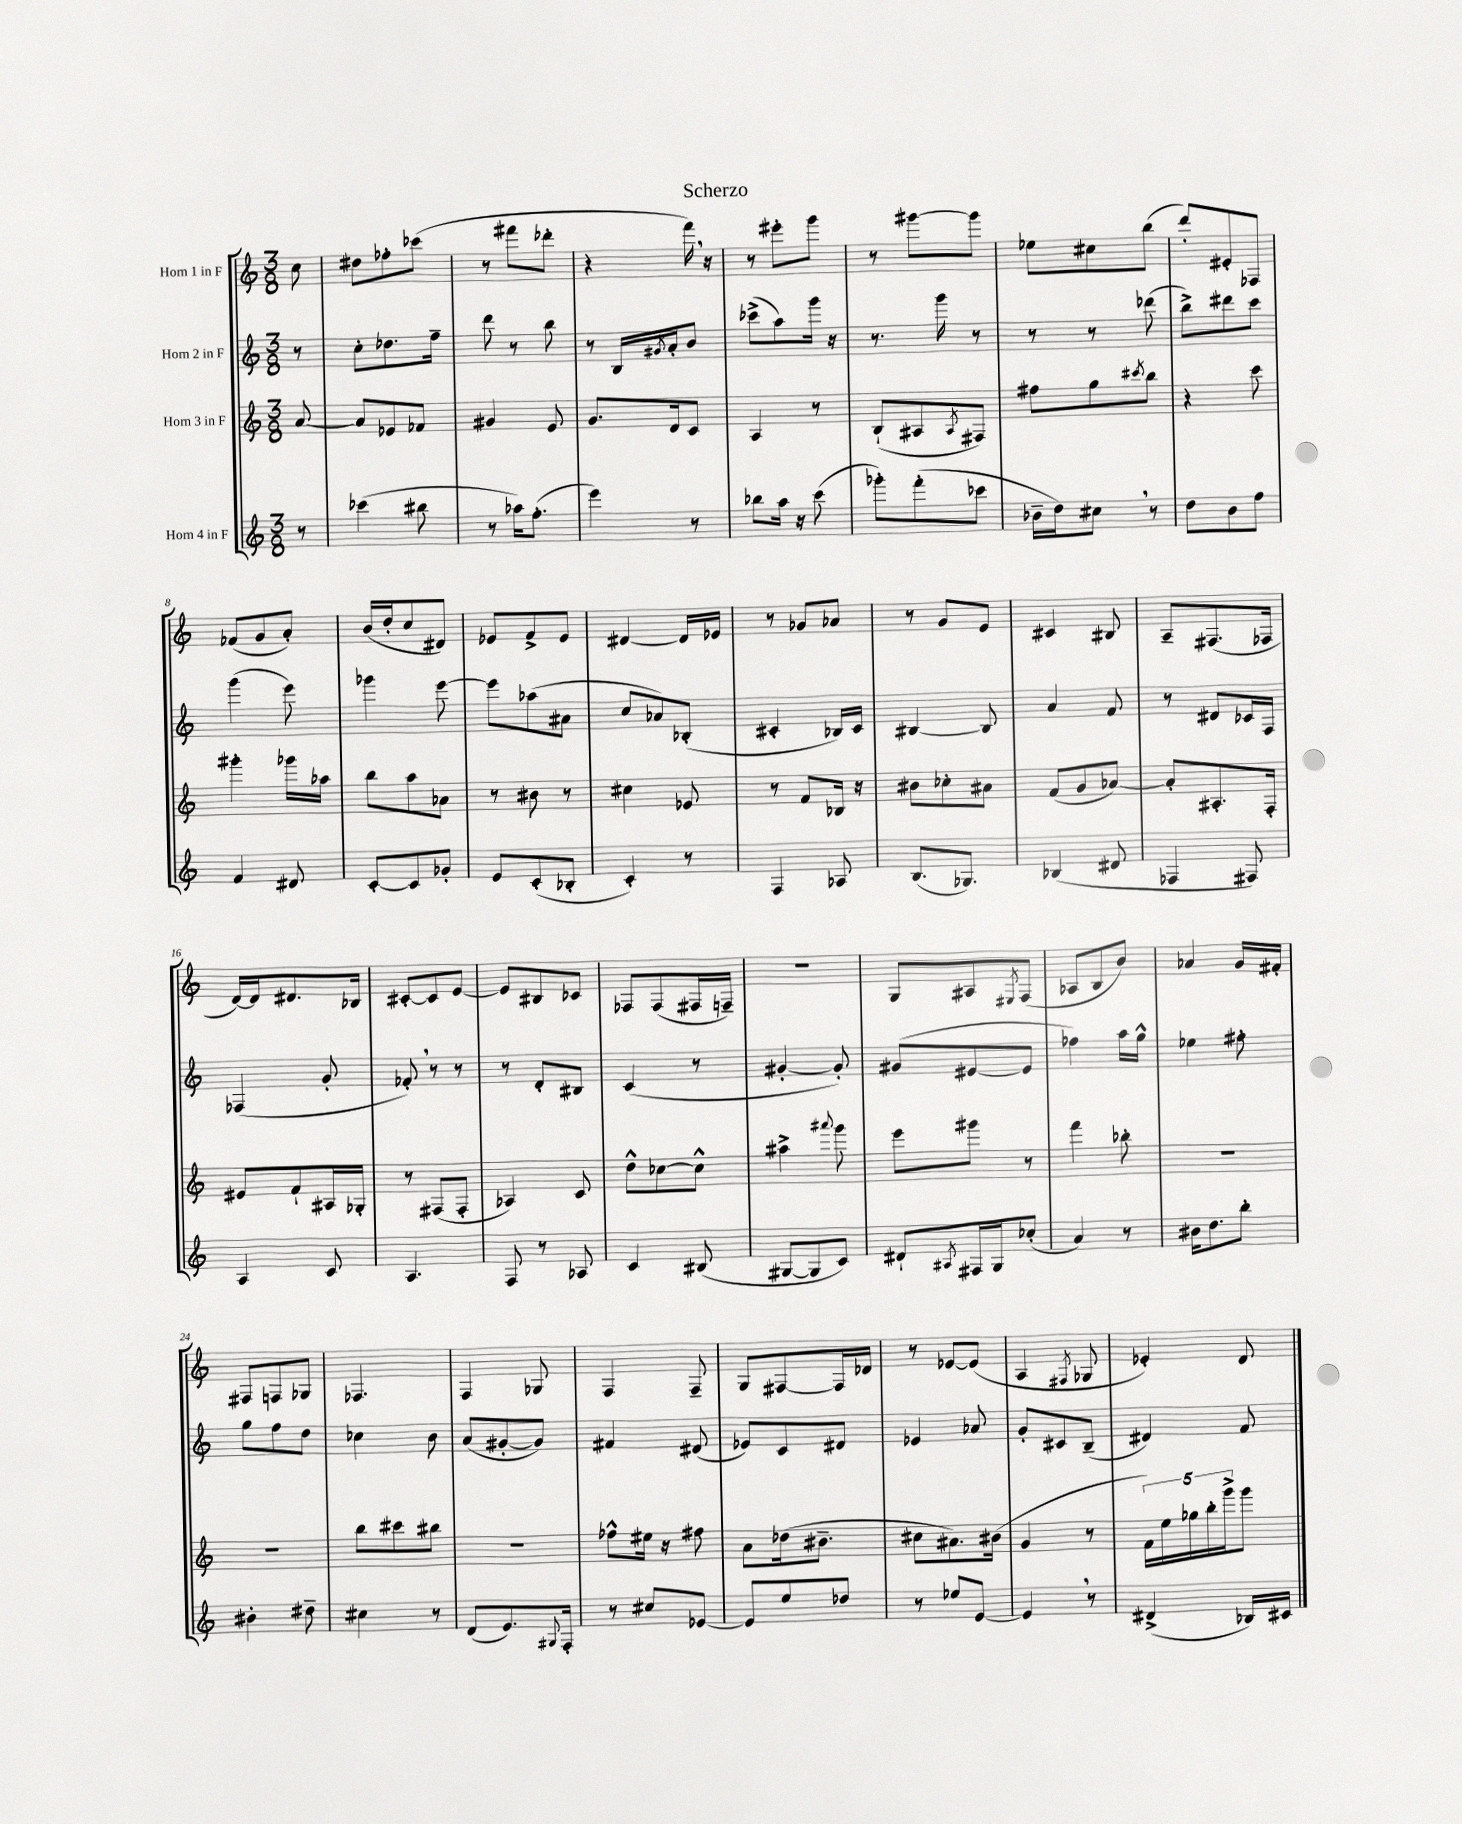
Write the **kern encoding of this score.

**kern	**kern	**kern	**kern
*part4	*part3	*part2	*part1
*staff4	*staff3	*staff2	*staff1
*I"Horn 4 in F	*I"Horn 3 in F	*I"Horn 2 in F	*I"Horn 1 in F
*clefG2	*clefG2	*clefG2	*clefG2
*k[]	*k[]	*k[]	*k[]
*M3/8	*M3/8	*M3/8	*M3/8
=	=	=	=
8r	[8a/	8r	8cc\
=1	=1	=1	=1
(4ccc-X\	8a/L]	8cc'\L	8dd#X\L
.	8e-X/	8.dd-X\	8ff-X'\
8bb#X\	8f-X/J	.	(8ccc-X\J
.	.	16ff~\Jk	.
=2	=2	=2	=2
8r	4g#X/	8ddd\	8r
16aa-X\KL)	.	8r	8fff#X\L
(8.ff'\J	.	.	.
.	8e/	8bb\	8ddd-X'\J
=3	=3	=3	=3
4eee\)	8.g/L	8r	4r
.	.	16B/LL	.
.	.	8qg#X/	.
.	16d/k	16a'/J	.
8r	8c/J	8b/J	16fff,\)
.	.	.	16r
=4	=4	=4	=4
8bb-X\L	4A/	(8ccc-X^\L	8r
16aa\Jk	.	8aa\)	8eee#X'\L
16r	.	.	.
(8ccc\	8r	16ggg\Jk	8ggg\J
.	.	16r	.
=5	=5	=5	=5
8ggg-X'\L)	(8B`/L	8.r	8r
(8fff'\	8A#X/	.	[8ggg#X\L
.	.	16ggg\	.
.	8qA#/	.	.
8ccc-X\J	8F#X/J)	8r	8ggg#\J]
=6	=6	=6	=6
16b-X~\LL	8ff#X\L	8r	8ee-X\L
16dd\J)	.	.	.
8cc#X,\J	8gg\	8r	8cc#X\
.	8qccc#X/	.	.
8r	8bb\J	(8ddd-X\	(8bb\J
=7	=7	=7	=7
8dd\L	4r	8bb^\L)	8ddd'/L)
8b\	.	8ddd#X\	8e#X'/
8ff\J	8ccc\	8ccc\J	8F-X/J
!!LO:LB:g=z
=8	=8	=8	=8
4f/	4ggg#X'\	(4ggg\	(8f-X/L
.	.	.	8g/
8d#X/	16ggg-X\LL	8eee\)	8a'/J)
.	16aa-X\JJ	.	.
=9	=9	=9	=9
[8c'/L	8bb\L	4ggg-X\	(16b/LL
.	.	.	16dd'/J
8c/]	8aa\	.	8cc/
8g-X'/J	8a-X\J	[8eee\	8d#X/J)
=10	=10	=10	=10
8e/L	8r	8eee\L]	8e-X/L
(8c'/	8b#X\	(8aa-X\	8f^/
8B-X'/J	8r	8a#X\J	8e-/J
=11	=11	=11	=11
4c'/)	4cc#X\	8cc/L	[4d#X/
.	.	8a-X/)	.
8r	8e-X/	(8B-X'/J	16d#/LL]
.	.	.	16e-X/JJ
=12	=12	=12	=12
4F/	8r	4c#X'/	8r
.	8f/L	.	8g-X/L
8A-X/	16B-X/Jk	16B-X/LL)	8a-X/J
.	16r	16c#/JJ	.
=13	=13	=13	=13
(8.B/L	8b#X\L	[4B#X/	8r
.	8cc-X'\	.	8g/L
8.G-X/J)	.	.	.
.	8a#X\J	8B#/]	8e/J
=14	=14	=14	=14
(4B-X/	(8f/L	4a/	4c#X/
.	8g/	.	.
8d#X/	[8a-X/J)	8f/	8B#X/
=15	=15	=15	=15
4F-X/	8a-'/L]	8r	8A~/L
.	8.A#X'/	8d#X/L	(8.F#X/
8F#X/)	.	16c-X/L	.
.	16F'/Jk	16F/JJ	16F-X/Jk
!!LO:LB:g=z
=16	=16	=16	=16
4A/	8e#X/L	(4F-X/	[16d/LL)
.	.	.	16d/J]
.	8f`/	.	8.d#X/
8c/	16A#X/L	8g'/	.
.	16G-X'/JJ	.	16B-X/Jk
=17	=17	=17	=17
4.A/	8r	8f-X',/)	[8c#X'/L
.	(8F#X/L	8r	8c#/]
.	8F#'/J	8r	[8e/J
=18	=18	=18	=18
8F/	4A-X/)	8r	8e/L]
8r	.	8d'/L	8B#X/
8A-X/	8c/	8B#X/J	8c-X/J
=19	=19	=19	=19
4c/	8dd^^\L	(4c/	8F-X/L
.	[8cc-X\	.	(8F-/
(8B#X/	8cc-^^\J]	8r	16F#X/L
.	.	.	16Fn~/JJ)
=20	=20	=20	=20
[8G#X/L	4aa#X^\	[4g#X'/	4.r
8G#/]	.	.	.
.	8qqaaa#X/	.	.
8c/J)	8ggg\	8g#'/])	.
=21	=21	=21	=21
8d#X`/L	8eee\L	(8g#X/L	8G/L
8qA#X/	.	.	.
16F#X/L	8ggg#X\J	[8e#X/	8A#X/
16G/J	.	.	.
.	.	.	8qE#X/
(8cc-X'/J	8r	8e#/J]	(8F/J
=22	=22	=22	=22
4a/)	4fff\	4ff-X\)	8A-X/L
.	.	.	8B/
8r	8bb-X'\	16aa\LL	8b/J)
.	.	16gg^^\JJ	.
=23	=23	=23	=23
16b#X\KL	4.r	4ee-X\	4a-X/
8.dd\	.	.	.
8bb'\J	.	8ff#X'\	16g/LL
.	.	.	16f#X'/JJ
!!LO:LB:g=z
=24	=24	=24	=24
4b#X'\	4.r	8gg\L	8F#X/L
.	.	8ff\	8Fn/
8dd#X~\	.	8dd\J	8G-X/J
=25	=25	=25	=25
4cc#X\	8bb\L	4cc-X\	4.F-X/
.	8ccc#X\	.	.
8r	8bb#X\J	8b\	.
=26	=26	=26	=26
(8d/L	4.r	(8a/L	4F/
8.e/)	.	[8g#X'/	.
.	.	8g#/J])	8G-X/
8qqG#X/	.	.	.
16F'/Jk	.	.	.
=27	=27	=27	=27
8r	8ff-X^^\L	4f#X/	4F/
8cc#X/L	16ee#X\Jk	.	.
.	16r	.	.
[8e-X/J	8ff#X\	(8d#X/	8F~/
=28	=28	=28	=28
8e-/L]	8a\L	8e-X/L)	8G/L
8ee/	(16dd-X\k	8c/	[8F#X/
.	8.b#X~\J	.	.
8dd-X/J	.	8d#X/J	16F#/L]
.	.	.	16d-X/JJ
=29	=29	=29	=29
8r	8cc#X\L	4e-X/	8r
8ee-X/L	8.a#X\)	.	[8e-X/L
[8e/J	.	8a-X/	(8e-/J]
.	(16b#X\Jk	.	.
=30	=30	=30	=30
4e,/]	4g/	8g'/L	4A/
.	.	8c#X/	.
.	.	.	8qF#X/
8r	8r	(8B~/J	8G-X/
=31	=31	=31	=31
(4d#X^/	20f\LL)	4d#X/)	4e-X'/)
.	20ee\	.	.
.	20gg-X\	.	.
.	20bb'\	.	.
.	20ggg^\J	.	.
16B-X/LL)	8ggg\J	8f/	8d/
16c#X/JJ	.	.	.
==	==	==	==
*-	*-	*-	*-
